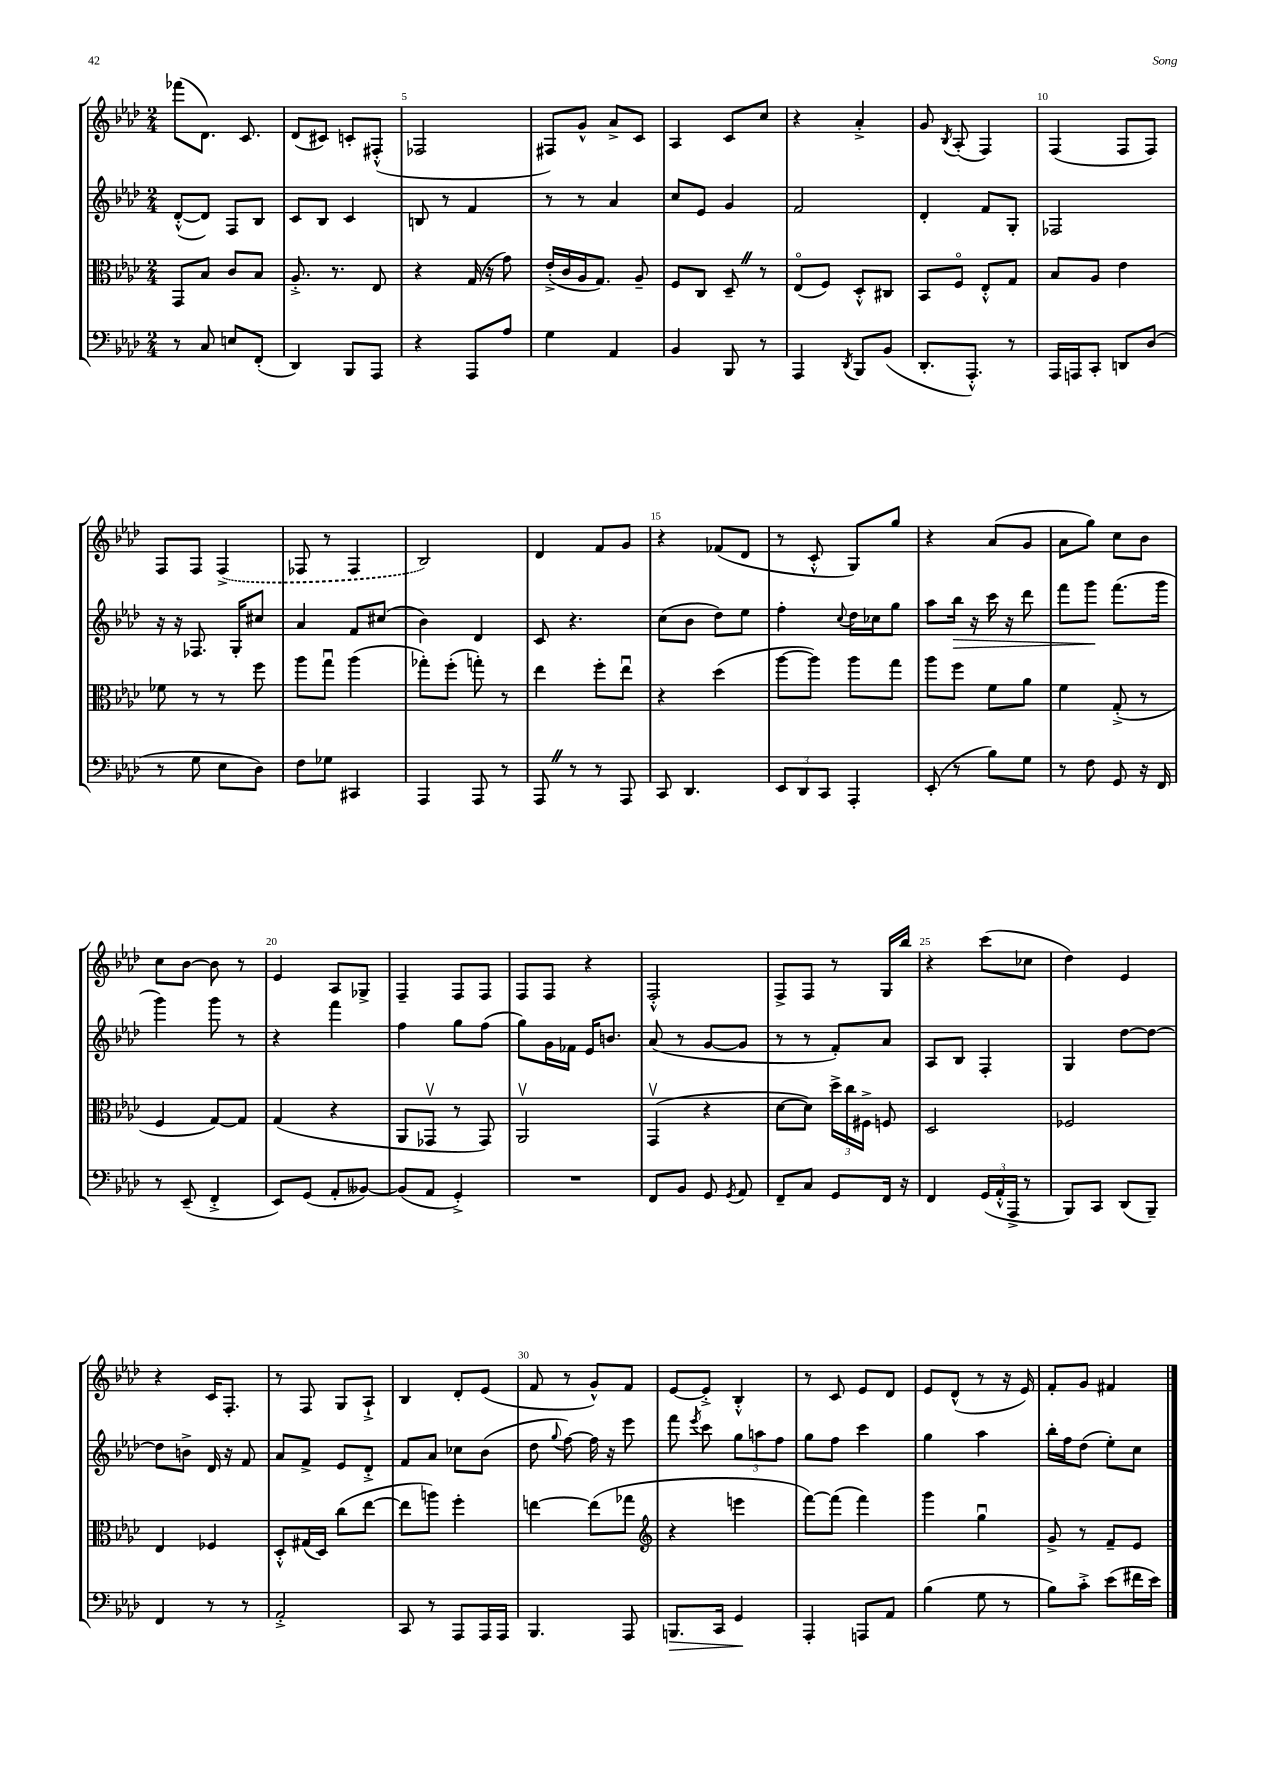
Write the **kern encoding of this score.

**kern	**kern	**kern	**kern
*staff4	*staff3	*staff2	*staff1
*clefF4	*clefC3	*clefG2	*clefG2
*k[b-e-a-d-]	*k[b-e-a-d-]	*k[b-e-a-d-]	*k[b-e-a-d-]
*M2/4	*M2/4	*M2/4	*M2/4
8r	8GG	([8d-'^^	(8fff-
8C	8B-	8d-])	8.d-)
8E	8c	8F	.
.	.	.	8.c
(8FF'	8B-	8B-	.
=	=	=	=
4DD-)	8.A-'^	8c	(8d-
.	.	8B-	8c#)
.	8.r	.	.
8BBB-	.	4c	8c'
8AAA-	8E-	.	(8F#'^^
=	=	=	=
4r	4r	8B	2F-
.	.	8r	.
8AAA-	(16G	4f	.
.	16r	.	.
8A-	8g)	.	.
=	=	=	=
4G	(16e-'^	8r	8F#)
.	16c	.	.
.	16A-	8r	8g^^
.	8.G)	.	.
4AA-	.	4a-	8a-^
.	8A-~	.	8c
=	=	=	=
4BB-	8F	8cc	4A-
.	8C	8e-	.
8BBB-	8D-~	4g	8c
8r	8r	.	8cc
=	=	=	=
4AAA-	(8E-o	2f	4r
.	8F)	.	.
8qDD-	.	.	.
8BBB-	8D-'^^	.	4a-'^
(8BB-	8C#	.	.
=	=	=	=
8.DD-'	8BB-	4d-'	8g
.	.	.	8qB-
.	8Fo	.	(8A-'
8.AAA-'^^)	.	.	.
.	8E-'^^	8f	4F)
8r	8G	8G'	.
=	=	=	=
16AAA-	8B-	2F-	(4F
16AAA	.	.	.
8CC'	8A-	.	.
8DD	4e-	.	8F
(8D-	.	.	8F)
=	=	=	=
8r	8f-	16r	8F
.	.	16r	.
8G	8r	8.F-	8F
8E-	8r	.	(4F^
.	.	16G'	.
8D-)	8ff	8cc#	.
=	=	=	=
8F	8aa-	4a-	8F-
8G-	8ggu	.	8r
4CC#	(4aa-	8f	4F-
.	.	(8cc#	.
=	=	=	=
4AAA-	8gg-')	4b-)	2B-)
.	(8ff'	.	.
8AAA-	8gg')	4d-	.
8r	8r	.	.
=	=	=	=
8AAA-	4ee-	8c	4d-
8r	.	4.r	.
8r	8ff'	.	8f
8AAA-	8ee-u	.	8g
=	=	=	=
8CC	4r	(8cc	4r
4.DD-	.	8b-	.
.	(4dd-	8dd-)	(8f-
.	.	8ee-	8d-
=	=	=	=
12EE-	[8aa-	4ff'	8r
12DD-	.	.	.
.	8aa-])	.	8c'^^
12CC	.	.	.
.	.	8qqcc	.
4AAA-'	8aa-	16dd-	8G)
.	.	16cc-	.
.	8gg	8gg	8gg
=	=	=	=
(8EE-'	8aa-	8aa-	4r
8r	8ff	16bb-	.
.	.	16r	.
8B-)	8f	16ccc	(8a-
.	.	16r	.
8G	8a-	8ddd-	8g
=	=	=	=
8r	4f	8fff	8a-
8F	.	8ggg	8gg)
8GG	(8G'^	(8.fff	8cc
16r	8r	.	8b-
16FF	.	16ggg	.
=	=	=	=
8r	4F	4ggg)	8cc
(8EE-~	.	.	[8b-
4FF'^	[8G)	8ggg	8b-]
.	8G]	8r	8r
=	=	=	=
8EE-)	(4G	4r	4e-
(8GG	.	.	.
8AA-'	4r	4fff	8A-
[8BB--)	.	.	8G-^
=	=	=	=
(8BB--]	8AA-	4ff	4F~
8AA-	8GG-v	.	.
4GG'^)	8r	8gg	8F
.	8GG-)	(8ff	8F
=	=	=	=
2r	2AA-v	8gg)	8F
.	.	16g	8F
.	.	16f-	.
.	.	16e-	4r
.	.	8.b	.
=	=	=	=
8FF	(4GGv	(8a-	2F'^^
8BB-	.	8r	.
8GG	4r	[8g	.
8qGG	.	.	.
8AA-	.	8g]	.
=	=	=	=
8FF~	[8d-	8r	8F^
8C	8d-])	8r	8F
8GG	24dd-^	8f')	8r
.	24cc	.	.
.	24F#^	.	.
16FF	8F	8a-	16G
16r	.	.	16bb-
=	=	=	=
4FF	2D-	8A-	4r
.	.	8B-	.
(24GG	.	4F'	(8ccc
24AA-'^^	.	.	.
24AAA-^	.	.	.
8r	.	.	8cc-
=	=	=	=
8BBB-)	2F-	4G	4dd-)
8CC	.	.	.
(8DD-	.	[8dd-	4e-
8BBB-~)	.	8dd-_	.
=	=	=	=
4FF	4E-	8dd-]	4r
.	.	8b^	.
8r	4F-	16d-	16c
.	.	16r	8.F'
8r	.	8f	.
=	=	=	=
2AA-'^	8D-'^^	8a-	8r
.	(16G#	8f^	8F
.	16D-)	.	.
.	(8cc	8e-	8G
.	[8ee-	8d-'^	8A-`^
=	=	=	=
8CC	8ee-]	8f	4B-
8r	8aa)	8a-	.
8AAA-	4ff'	8cc-	8d-'
16AAA-	.	(8b-	(8e-
16AAA-	.	.	.
=	=	=	=
4.BBB-	[4ee	8dd-	8f
.	.	8qqgg	.
.	.	[8ff)	8r
.	(8ee]	16ff]	8g^^)
.	.	16r	.
8AAA-	8gg-	8eee-	8f
=	=	=	=
*	*clefG2	*	*
8.BBB	4r	8fff	[8e-
.	.	8qeee-	.
.	.	8ccc	8e-'^]
16CC	.	.	.
4GG	4eee	12gg	4B-'^^
.	.	12aa	.
.	.	12ff	.
=	=	=	=
4AAA-'	[8fff)	8gg	8r
.	(8fff]	8ff	8c
8AAA	4fff)	4ccc	8e-
8AA-	.	.	8d-
=	=	=	=
(4B-	4ggg	4gg	8e-
.	.	.	(8d-^^
8G	4ggu	4aa-	8r
8r	.	.	16r
.	.	.	16e-)
=	=	=	=
8B-)	8g^	16bb-'	8f'
.	.	16ff	.
8c'^	8r	(8dd-	8g
(8e-	8f~	8ee-')	4f#
16f#	8e-	8cc	.
16e-)	.	.	.
==	==	==	==
*-	*-	*-	*-
